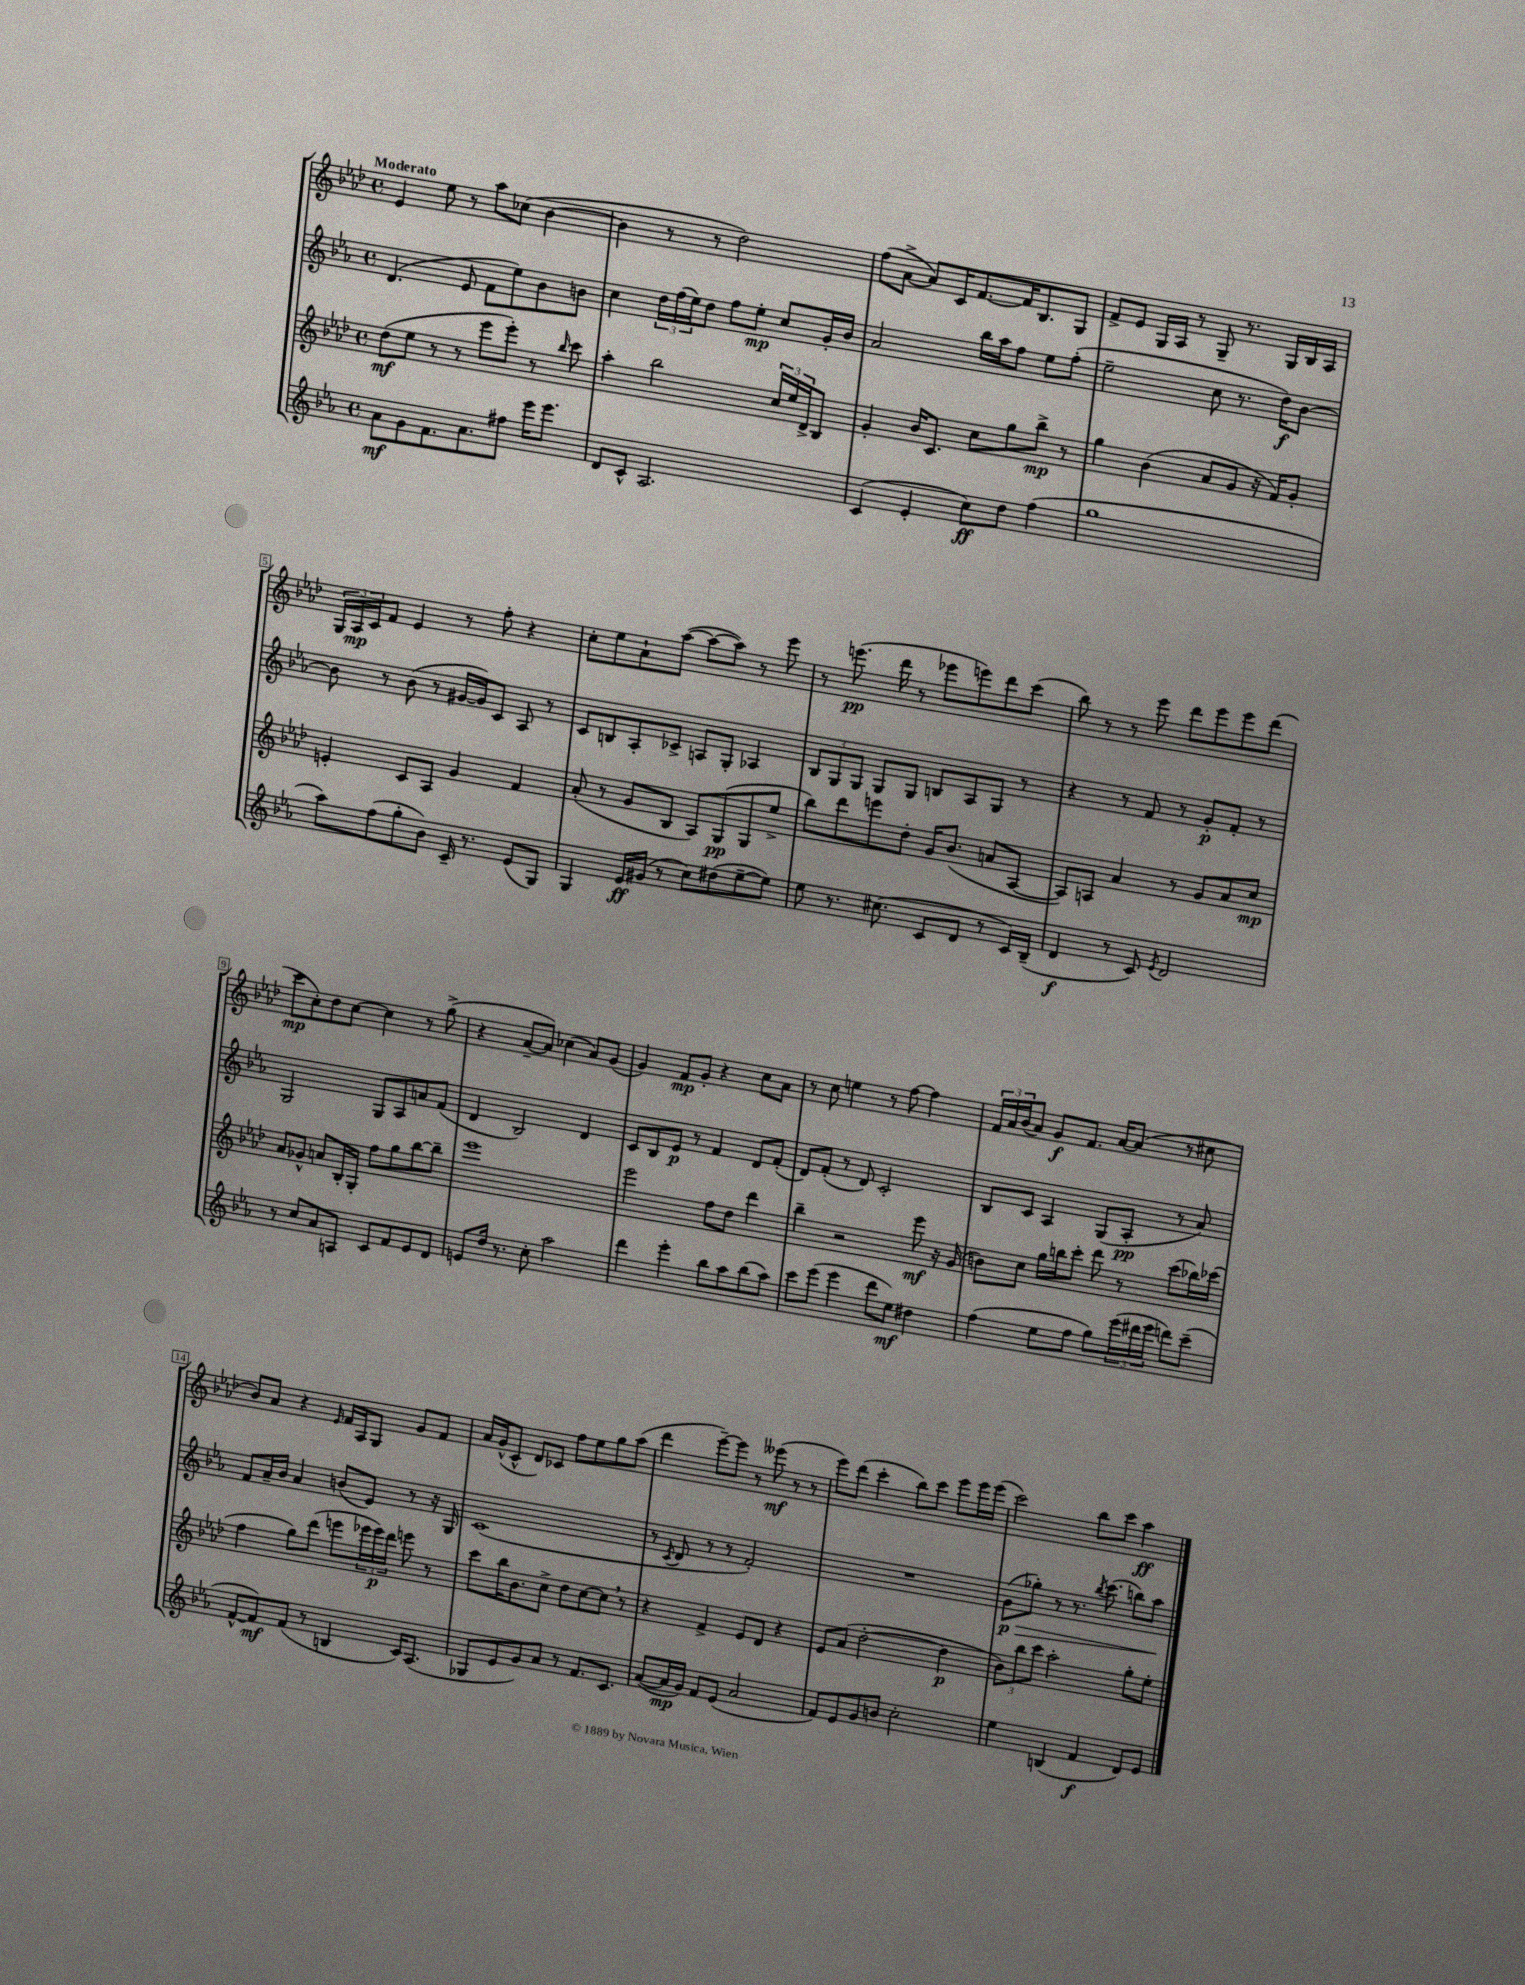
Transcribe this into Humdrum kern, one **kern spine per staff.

**kern	**dynam	**kern	**dynam	**kern	**dynam	**kern	**dynam
*part4	*part4	*part3	*part3	*part2	*part2	*part1	*part1
*staff4	*staff4	*staff3	*staff3	*staff2	*staff2	*staff1	*staff1
*clefG2	*	*clefG2	*	*clefG2	*	*clefG2	*
*k[b-e-a-]	*	*k[b-e-a-d-]	*	*k[b-e-a-]	*	*k[b-e-a-d-]	*
*M4/4	*	*M4/4	*	*M4/4	*	*M4/4	*
*met(c)	*	*met(c)	*	*met(c)	*	*met(c)	*
=1	=1	=1	=1	=1	=1	=1	=1
!	!	!	!	!	!	!LO:TX:a:B:t=Moderato	!
8a-\L	mf	(8dd-\L	mf	(4.d/	.	4e-/	.
8g\	.	8ee-\J	.	.	.	.	.
8.f\	.	8r	.	.	.	8ee-\	.
.	.	8r	.	8e-/	.	8r	.
8.a-\	.	.	.	.	.	.	.
.	.	8eee-\L	.	8f\L	.	8aa-\L	.
8ff#X\J	.	8eee-'\J)	.	8ee-\)	.	(8cc-X\J	.
16eee-\KL	.	8r	.	8b-\	.	[4b-\	.
8.eee-\J	.	.	.	.	.	.	.
.	.	16qqbb-/	.	.	.	.	.
.	.	8ccc\	.	8bn\J	.	.	.
=2	=2	=2	=2	=2	=2	=2	=2
8d/L	.	4aa-'\	.	4cc\	.	4b-\]	.
8c^^/J	.	.	.	.	.	.	.
2.A-/	.	2bb-\	.	24dd\LL	.	8r	.
.	.	.	.	(24ff\	.	.	.
.	.	.	.	24ee-\J)	.	.	.
.	.	.	.	8dd\J	.	8r	.
.	.	.	.	8ff\L	.	2dd-\)	.
.	.	.	.	8ee-'\J	mp	.	.
.	.	24cc/LL	.	8cc/L	.	.	.
.	.	24ee-/	.	.	.	.	.
.	.	24d-^/J	.	.	.	.	.
.	.	8B-/J	.	16g'/L	.	.	.
.	.	.	.	16b-/JJ	.	.	.
=3	=3	=3	=3	=3	=3	=3	=3
(4c/	.	4g'/	.	2a-/	.	(8ff\L	.
.	.	.	.	.	.	[8a-^\J	.
4e-'/	.	16b-/KL	.	.	.	8a-/L])	.
.	.	8.c/J	.	.	.	.	.
.	.	.	.	.	.	16c/K	.
.	.	.	.	.	.	[8.f/	.
8cc\L)	ff	8cc\L	.	16bb-\LL	.	.	.
.	.	.	.	16aa-\J	.	.	.
8dd\J	.	8gg\	.	8ff\J	.	16f/K]	.
.	.	.	.	.	.	8.B-/	.
(4ff\	.	8bb-^\J	mp	8ee-\L	.	.	.
.	.	8r	.	(8ff'\J	.	8G/J	.
=4	=4	=4	=4	=4	=4	=4	=4
1gg	.	4gg\	.	2ee-~\	.	8f^/L	.
.	.	.	.	.	.	8e-/J	.
.	.	(4b-\	.	.	.	16G/LL	.
.	.	.	.	.	.	16A-/JJ	.
.	.	.	.	.	.	8r	.
.	.	8a-/L	.	8cc\	.	8G~/	.
.	.	8g/J	.	8.r	.	8.r	.
.	.	16r	.	.	.	.	.
.	.	16f/KL)	.	16dd\KL)	f	16G/LL	.
.	.	8g'/J	.	[8b-\J	.	16B-/	.
.	.	.	.	.	.	16A-/JJ	.
!!LO:LB:g=z
=5	=5	=5	=5	=5	=5	=5	=5
8aa-\L)	.	4en'/	.	8b-\]	.	24G/LL	.
.	.	.	.	.	.	24A-/	mp
.	.	.	.	.	.	24c/J	.
(8ff\	.	.	.	8r	.	8f/J	.
8gg'\	.	8c/L	.	(8b-\	.	4e-/	.
8b-\J)	.	8A-/J	.	8r	.	.	.
16c~/	.	4g/	.	[16g#X/LL	.	8r	.
8.r	.	.	.	16g#/J])	.	.	.
.	.	.	.	8c/J	.	8ff'\	.
(8e-/L	.	4f/	.	8A-/	.	4r	.
8G/J)	.	.	.	8r	.	.	.
=6	=6	=6	=6	=6	=6	=6	=6
4G/	.	(8a-'/	.	8c/L	.	8cc'\L	.
.	.	8r	.	8Bn/	.	8ee-\	.
16e-/LL	ff	8g/L	.	8A-'/	.	8a-`\	.
(16g#X/JJ	.	.	.	.	.	.	.
8r	.	8B-/J	.	8c-X^/J	.	([8aa-\J	.
8cc\L)	.	8A-/L)	.	8An/L	.	8aa-\L_	.
(8dd#X\	.	(8G/	pp	8G'/J	.	8aa-\J])	.
[8ee-~\	.	8G/	.	4A-X/	.	8r	.
8ee-\J])	.	8ee-^/J	.	.	.	8eee-\	.
=7	=7	=7	=7	=7	=7	=7	=7
8ee-\	.	8bb-\L)	.	12B-/L	.	8r	.
.	.	.	.	12G/	.	.	.
8.r	.	8ddd-\	.	.	.	(8.eeen\	pp
.	.	.	.	12G/J	.	.	.
.	.	8eeen\	.	8G/L	.	.	.
(8.cc#X\	.	.	.	.	.	16ddd-\	.
.	.	8dd-'\J	.	8G/J	.	8r	.
8c/L	.	16g/KL	.	8Bn/L	.	8eee-X\L	.
.	.	(8.b-/J	.	.	.	.	.
8d/J	.	.	.	8A-/	.	8eeen\)	.
8r	.	8an/L	.	8G/J	.	8ddd-\	.
16c/LL)	.	[8A-/J	.	8r	.	(8ccc\J	.
(16B-~/JJ	.	.	.	.	.	.	.
=8	=8	=8	=8	=8	=8	=8	=8
4d/	f	8A-/L])	.	4r	.	8bb-\)	.
.	.	8An/J	.	.	.	8r	.
8r	.	4a-/	.	8r	.	8r	.
8c/)	.	.	.	8f/	.	8eee-\	.
8qe-/	.	.	.	.	.	.	.
2d/	.	8r	.	8r	.	8ddd-\L	.
.	.	8g/L	.	8g'/L	p	8eee-\	.
.	.	8a-/	.	8f'/J	.	8eee-\	.
.	.	8cc/J	mp	8r	.	(8ddd-\J	.
!!LO:LB:g=z
=9	=9	=9	=9	=9	=9	=9	=9
8r	.	8a-/L	.	2G/	.	8ccc\L	mp
8cc/L	.	8g-X^^/J	.	.	.	8cc'\)	.
8a-/	.	8an/L	.	.	.	8dd-\	.
8An/J	.	16B-'/L	.	.	.	[8cc\J	.
.	.	16G'/JJ	.	.	.	.	.
8c/L	.	8ff\L	.	8G/L	.	4cc\]	.
8f/	.	8gg\	.	8A-/	.	.	.
8e-/	.	[8bb-\	.	8an/	.	8r	.
8d/J	.	8bb-~\J]	.	(8f/J	.	(8gg^\	.
=10	=10	=10	=10	=10	=10	=10	=10
8en/L	.	1eee-	.	4d/	.	4r	.
16dd/Jk	.	.	.	.	.	.	.
8.r	.	.	.	.	.	.	.
.	.	.	.	2B-/)	.	[8a-~/L	.
8cc'\	.	.	.	.	.	8a-/J])	.
2aa-\	.	.	.	.	.	(4cc-X\	.
.	.	.	.	4d/	.	8a-/L)	.
.	.	.	.	.	.	(8g/J	.
=11	=11	=11	=11	=11	=11	=11	=11
4ddd\	.	2eee-\	.	8c/L	.	4g/)	.
.	.	.	.	8B-/	.	.	.
4eee-'\	.	.	.	8e-/J	p	8f/L	mp
.	.	.	.	8r	.	8g'/J	.
8bb-\L	.	8ff\L	.	4f/	.	4r	.
8aa-\	.	8dd-\J	.	.	.	.	.
(8bb-\	.	4ddd-\	.	8d/L	.	8cc\L	.
8aa-\J)	.	.	.	(8f'/J	.	8a-\J	.
=12	=12	=12	=12	=12	=12	=12	=12
8ccc\L	.	4bb-~\	.	8d/L)	.	8r	.
(8eee-\J	.	.	.	(8f'/J	.	8cc\	.
4eee-\	.	2r	.	8r	.	4een\	.
.	.	.	.	8d/)	.	.	.
8ddd\L	.	.	.	2c'/	.	8r	.
8ee-\J)	mf	.	.	.	.	[8ff\	.
4dd#X\	.	8eee-\	mf	.	.	4ff\]	.
.	.	16r	.	.	.	.	.
.	.	(16g/	.	.	.	.	.
=13	=13	=13	=13	=13	=13	=13	=13
(4ff\	.	8bn\L)	.	8B-/L	.	24f/LL	.
.	.	.	.	.	.	24a-/	.
.	.	.	.	.	.	(24b-/J	.
.	.	8cc\J	.	8c/J	.	8a-/J)	.
8ee-\L	.	16gg\LL	.	4A-/	.	8g/L	f
.	.	16bbn\J	.	.	.	.	.
8ff\J	.	8ccc'\J	.	.	.	8.f/J	.
8gg\L)	.	8ddd-\	.	(8G/L	.	.	.
.	.	.	.	.	.	[16a-/KL	.
(24eee-\L	.	8r	.	8A-'/J	pp	(8a-/J]	.
24ddd#X\	.	.	.	.	.	.	.
24eee-\JJ	.	.	.	.	.	.	.
8dddn\L)	.	(8ccc\L	.	8r	.	8r	.
(8ccc~\J	.	16bb-X\L)	.	8a-/)	.	8cc#X\	.
.	.	(16ccc-X\JJ	.	.	.	.	.
!!LO:LB:g=z
=14	=14	=14	=14	=14	=14	=14	=14
[8f^^/L	.	4ff\	.	8f/L	.	8b-/L)	.
8f/])	mf	.	.	16a-~/L	.	8a-/J	.
.	.	.	.	16b-/JJ	.	.	.
(8f/J	.	8gg\L)	.	4a-/	.	4r	.
8r	.	(8ddd-\J	.	.	.	.	.
.	.	.	.	.	.	16qqe-/	.
4Bn/	.	8eeen\L	.	(8bn/L	.	16f/LL	.
.	.	.	.	.	.	16A-/J	.
.	.	24eee-X\L	.	8e-/J)	.	8G/J	.
.	.	24eee-\)	p	.	.	.	.
.	.	24ddd-\JJ	.	.	.	.	.
16c/KL)	.	8eeen\	.	8r	.	8g/L	.
(8.A-/J	.	.	.	.	.	.	.
.	.	8r	.	16r	.	8f/J	.
.	.	.	.	16G/	.	.	.
=15	=15	=15	=15	=15	=15	=15	=15
8G-X/L	.	8ccc\L	.	(1c	.	16a-/LL	.
.	.	.	.	.	.	(16g^^/J	.
8e-/	.	16bb-\K	.	.	.	8c^^/J	.
.	.	8.b-\	.	.	.	.	.
8g/)	.	.	.	.	.	8d-/L)	.
8a-/J	.	8cc^\J	.	.	.	8c-X/J	.
8r	.	8dd-\L	.	.	.	8ff\L	.
8.f/L	.	[8cc\	.	.	.	8ee-\	.
.	.	8cc,\J]	.	.	.	8gg\	.
8.c/J	.	.	.	.	.	.	.
.	.	8r	.	.	.	(8aa-\J	.
=16	=16	=16	=16	=16	=16	=16	=16
([8a-/L	.	4r	.	8r	.	4ddd-\	.
.	.	.	.	8qc/	.	.	.
16a-/L]	mp	.	.	8d/	.	.	.
16g/JJ)	.	.	.	.	.	.	.
8f/L	.	4f^/	.	8r	.	[8eee-~\L)	.
(8e-/J	.	.	.	8r	.	8eee-\J]	.
2a-/	.	8e-/L	.	2f'/)	.	8r	.
.	.	8d-/J	.	.	.	(8eee--X\	mf
.	.	4r	.	.	.	8r	.
.	.	.	.	.	.	8r	.
=17	=17	=17	=17	=17	=17	=17	=17
8f/L)	.	8e-/L	.	1r	.	8eee-\L)	.
8e-/	.	(8a-/J	.	.	.	(8ddd-\J	.
8g/	.	[2dd-'\	.	.	.	4ccc'\	.
8bn/J	.	.	.	.	.	.	.
2cc'\	.	.	.	.	.	8bb-\L)	.
.	.	.	.	.	.	8ccc\J	.
.	.	4dd-\]	p	.	.	8eee-\L	.
.	.	.	.	.	.	16eee-\L	.
.	.	.	.	.	.	(16eee-\JJ	.
=18	=18	=18	=18	=18	=18	=18	=18
!	!	!	!	!	!LO:HP:b	!	!
4ee-\	.	12b-\L)	.	(8g\L	> p	2ccc\)	.
.	.	12bb-\	.	.	.	.	.
.	.	.	.	8gg-X'\J)	.	.	.
.	.	12ccc\J	.	.	.	.	.
(4Bn/	.	2aa-'\	.	8r	.	.	.
.	.	.	.	8.r	.	.	.
4f/	f	.	.	.	.	8bb-\L	.
.	.	.	.	8qbb-/	.	.	.
.	.	.	.	(8.ccc\	.	.	.
.	.	.	.	.	.	8ccc\J	.
8d/L)	.	8gg'\L	.	8bbn\L)	.	4aa-\	ff
8e-/J	.	8ee-'\J	.	8aa-\J	.	.	.
.	.	.	.	.	]	.	.
==	==	==	==	==	==	==	==
*-	*-	*-	*-	*-	*-	*-	*-
